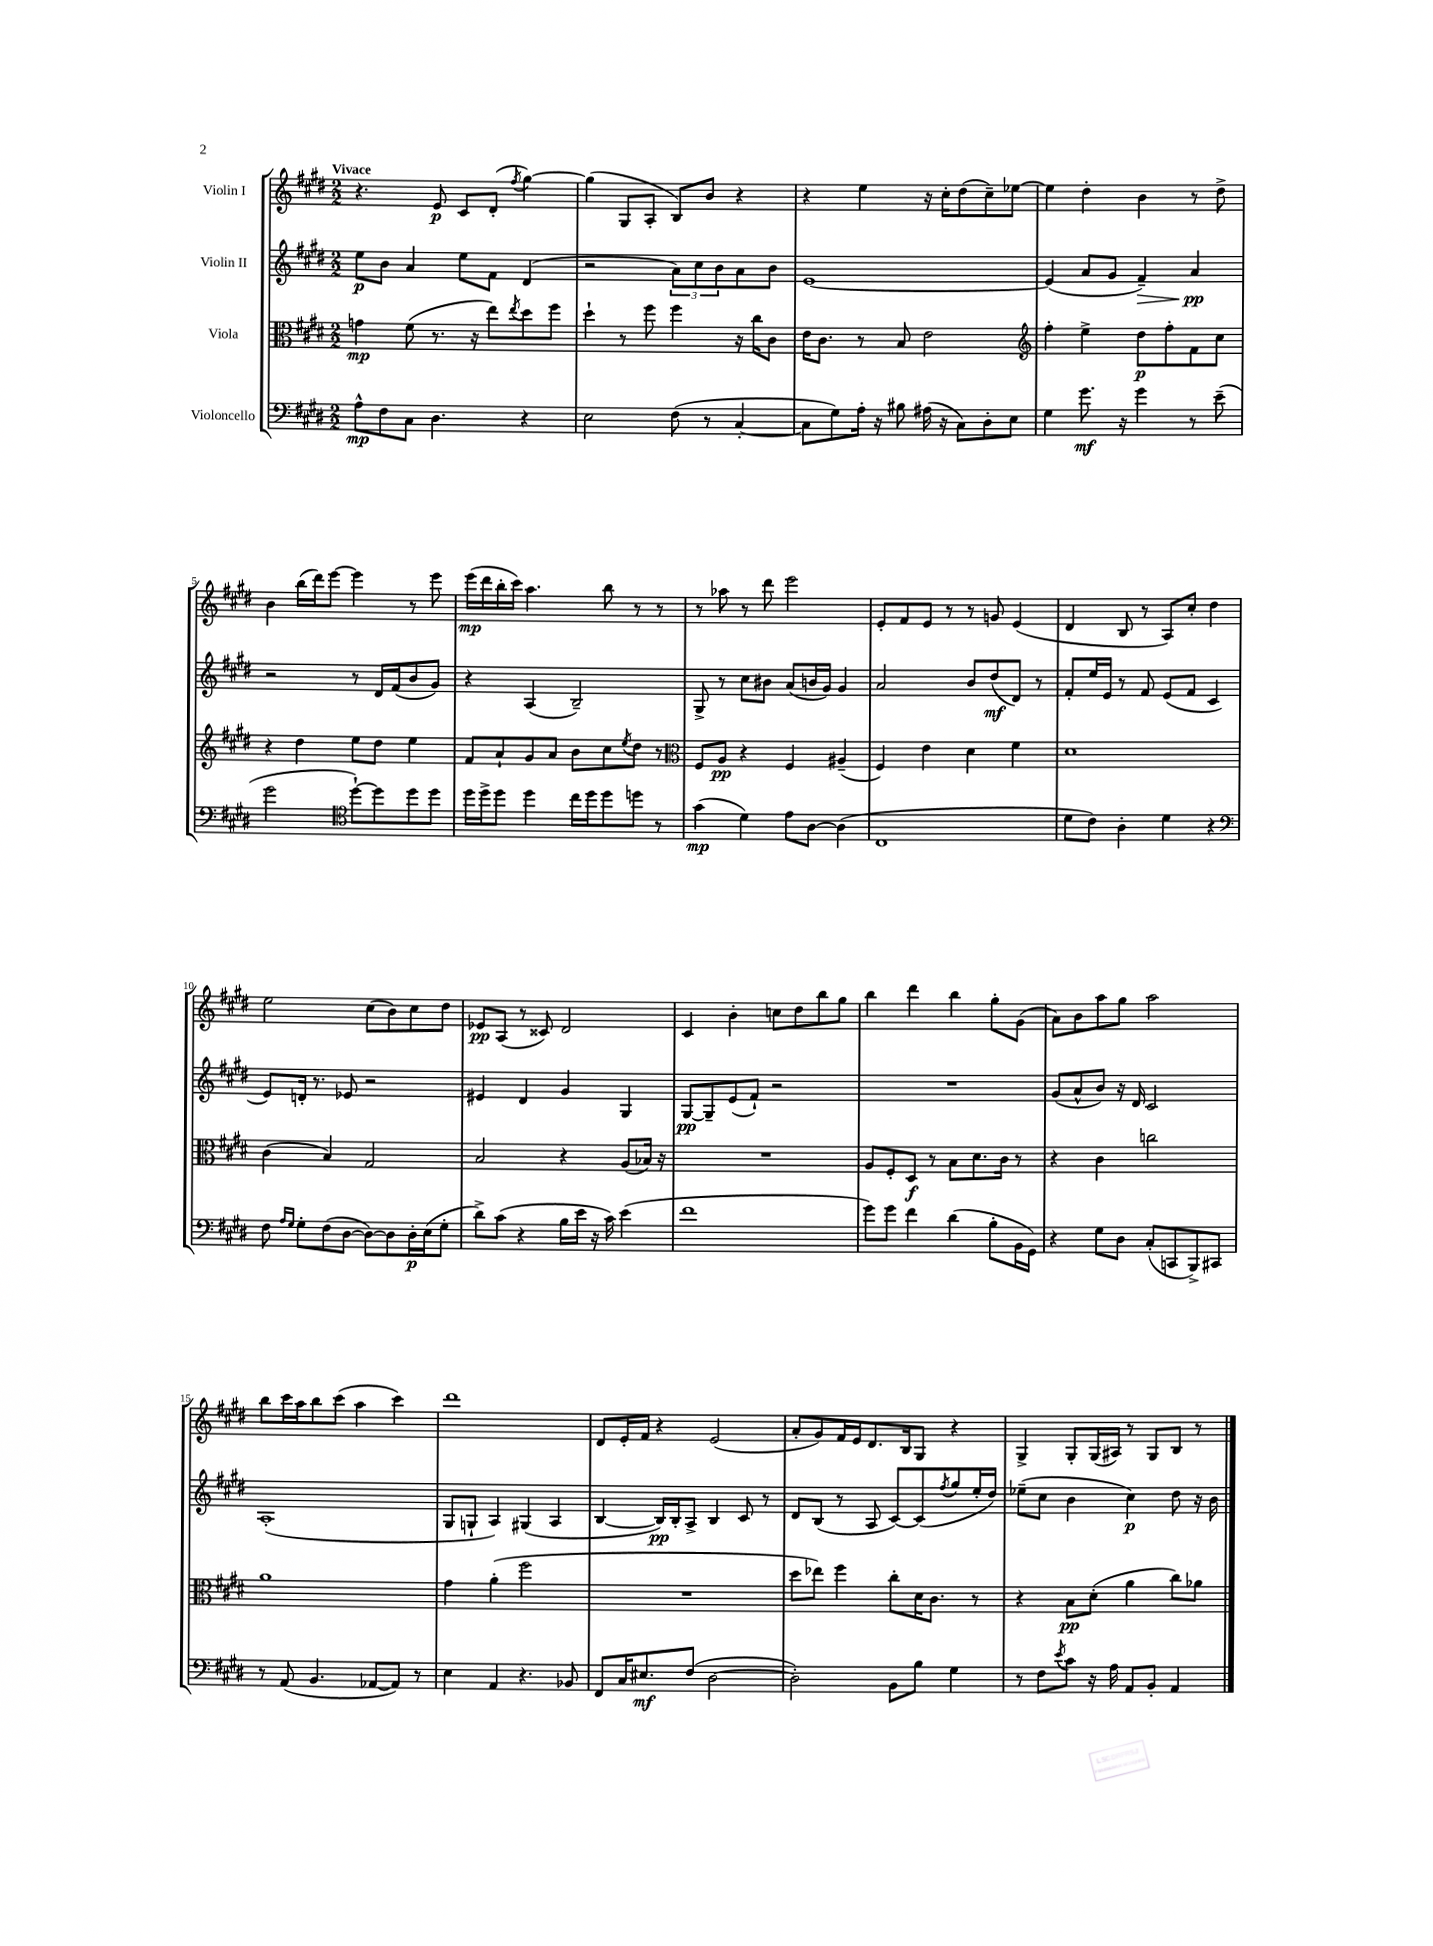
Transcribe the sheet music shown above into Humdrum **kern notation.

**kern	**kern	**kern	**kern
*staff4	*staff3	*staff2	*staff1
*clefF4	*clefC3	*clefG2	*clefG2
*k[f#c#g#d#]	*k[f#c#g#d#]	*k[f#c#g#d#]	*k[f#c#g#d#]
*M2/2	*M2/2	*M2/2	*M2/2
8A^^	4g	8ee	4.r
8F#	.	8b	.
8C#	(8f#	4a	.
4.D#	8.r	.	8e
.	.	8ee	8c#
.	16r	.	.
.	8ee)	8f#	(8d#'
.	8qee	.	8qff#
4r	8dd#	(4d#	[4gg#)
.	8ff#	.	.
=	=	=	=
2E	4dd#`	2r	(4gg#]
.	8r	.	8G#
.	8ff#	.	8A'
(8F#	4ff#	12a)	8B)
.	.	12cc#	.
8r	.	.	8b
.	.	12b	.
[4C#'	16r	8a	4r
.	16cc#	.	.
.	8c#	8b	.
=	=	=	=
8C#]	16e	[1e	4r
.	8.c#	.	.
8G#)	.	.	.
16A'	8r	.	4ee
16r	.	.	.
8B#	8B	.	.
(16A#	2e	.	16r
16r	.	.	16cc#'
8C#)	.	.	(8dd#
8D#'	.	.	8cc#~)
8E	.	.	[8ee-
=	=	=	=
*	*clefG2	*	*
4G#	4ff#'	(4e]	4ee-]
8.g#	4ee^	8a	4dd#'
.	.	8g#	.
16r	.	.	.
4g#	8dd#	4f#~)	4b
.	8ff#'	.	.
8r	8f#	4a	8r
(8e~	8cc#	.	8dd#^
=	=	=	=
2g#	4r	2r	4b
.	4dd#	.	(16bb
.	.	.	16ddd#)
.	.	.	[8eee
*clefC4	*	*	*
[8dd#`)	8ee	8r	4eee]
8dd#]	8dd#	16d#	.
.	.	(16f#	.
8dd#	4ee	8b	8r
8dd#	.	8g#)	8eee
=	=	=	=
16dd#	8f#	4r	(16eee
16dd#^	.	.	16ddd#
8dd#	8a`	.	16bb'
.	.	.	16ccc#)
4dd#	8g#	(4A	4.aa
.	8a	.	.
16cc#	8b	2B~)	.
16dd#	.	.	.
8dd#	8cc#	.	8bb
.	8qee	.	.
8dd	8dd#	.	8r
8r	8r	.	8r
=	=	=	=
*	*clefC3	*	*
(4g#	8F#	8G#^	8r
.	8A	8r	8aa-
4d#)	4r	8cc#	8r
.	.	8b#	8ddd#
8e	4F#	(8a	2eee
[8A	.	16b	.
.	.	16g#)	.
(4A]	(4A#~	4g#	.
=	=	=	=
1C#	4F#)	2a	8e'
.	.	.	8f#
.	4e	.	8e
.	.	.	8r
.	4d#	8b	8r
.	.	(8dd#	8g
.	4f#	8d#)	(4e
.	.	8r	.
=	=	=	=
8d#	1d#	8f#'	4d#
8c#)	.	16ee	.
.	.	16e	.
4A'	.	8r	8B
.	.	8f#	8r
4d#	.	(8e	8A)
.	.	8f#	8cc#'
4r	.	4c#	4dd#
=	=	=	=
*clefF4	*	*	*
8F#	(4c#	8e)	2ee
16qqA	.	.	.
16qqG#	.	.	.
8G#'	.	16d'	.
.	.	8.r	.
(8F#	4B)	.	.
[8D#	.	8e-	.
8D#_)	2G#	2r	(8cc#
8D#]	.	.	8b)
16D#'	.	.	8cc#
(16E	.	.	.
8G#'	.	.	8dd#
=	=	=	=
8d#^)	2B	4e#	8e-
(8c#	.	.	(8A
4r	.	4d#	8r
.	.	.	8c##)
16B	4r	4g#	2d#
16e	.	.	.
16r	.	.	.
16c#)	.	.	.
(4e	(8A	4G#	.
.	16B-)	.	.
.	16r	.	.
=	=	=	=
1f#	1r	[8G#	4c#
.	.	8G#~]	.
.	.	(8e	4b'
.	.	8f#`)	.
.	.	2r	8cc
.	.	.	8dd#
.	.	.	8bb
.	.	.	8gg#
=	=	=	=
8g#)	8A	1r	4bb
8g#	8F#'	.	.
4f#	8D#	.	4ddd#
.	8r	.	.
(4d#	8B	.	4bb
.	8.d#	.	.
8B'	.	.	8gg#'
.	16c#	.	.
16BB	8r	.	(8g#
16GG#)	.	.	.
=	=	=	=
4r	4r	(8g#	8a)
.	.	8a^^	8b
8G#	4c#	8b)	8aa
8D#	.	16r	8gg#
.	.	16d#	.
(8C#'	2cc	2c#	2aa
8CC	.	.	.
8BBB^)	.	.	.
8CC#	.	.	.
=	=	=	=
8r	1a	(1A'	8bb
(8AA	.	.	16ccc#
.	.	.	16aa
4.BB	.	.	8bb
.	.	.	(8ccc#
.	.	.	4aa
[8AA-	.	.	.
8AA-])	.	.	4ccc#)
8r	.	.	.
=	=	=	=
4E	4g#	8G#	1ddd#
.	.	8G`	.
4AA	(4a'	4A)	.
4.r	2ff#	(4G#	.
.	.	4A	.
8BB-	.	.	.
=	=	=	=
8FF#	1r	[4B	8d#
16C#	.	.	16e'
8.E#	.	.	16f#
.	.	16B])	4r
.	.	16B'	.
(8F#	.	8A^	.
[2D#	.	4B	(2e
.	.	8c#	.
.	.	8r	.
=	=	=	=
2D#'])	8dd#	8d#	8a'
.	8ee-)	(8B	8g#)
.	4ff#	8r	16f#
.	.	.	16e
.	.	8A	8.d#
8BB	8cc#'	[8c#)	.
.	.	.	16B
8B	16d#	(8c#]	8G#
.	8.c#	.	.
.	.	8qff#	.
4G#	.	8gg#	4r
.	8r	16ee'	.
.	.	16dd#)	.
=	=	=	=
8r	4r	(8ee-~	4G#^
8F#	.	8cc#	.
8qe	.	.	.
8c#	8B	4b	8G#'
16r	(8d#'	.	(16G#
16A	.	.	16A#)
8AA	4a	4cc#)	8r
8BB'	.	.	8G#
4AA	8cc#)	8dd#	8B
.	8a-	16r	8r
.	.	16b	.
==	==	==	==
*-	*-	*-	*-
